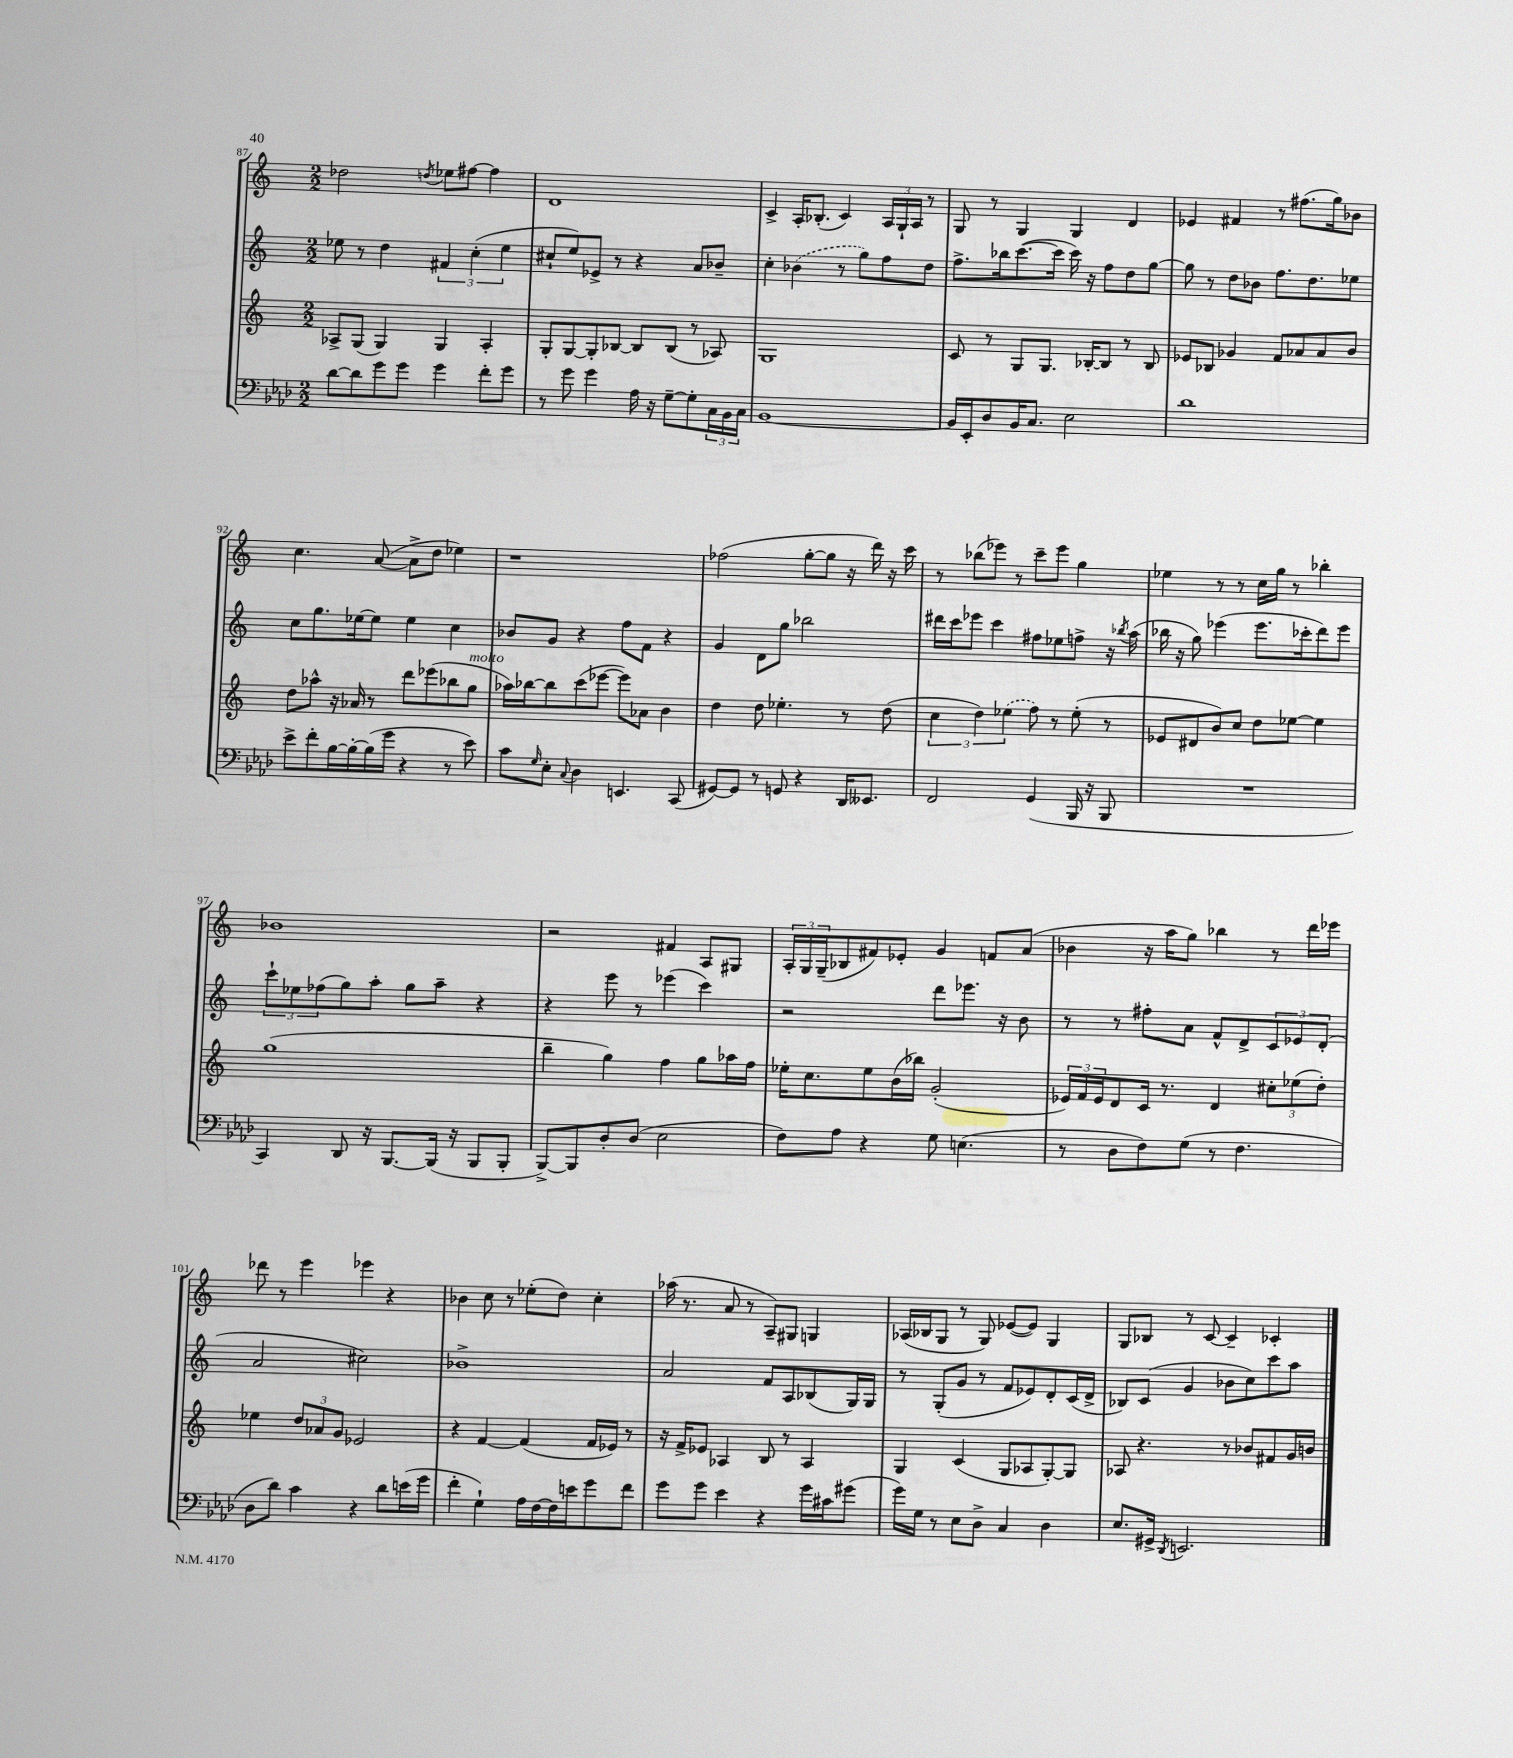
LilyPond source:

<<
\new StaffGroup <<
\new Staff = "s0" {
    \clef treble \key c \major \numericTimeSignature \time 2/2
    des''2 \acciaccatura { d''8 } ees''8 fis''8~ fis''4 |
    d'1 |
    c'4-> a16-. bes8.-.( c'4) \tuplet 3/2 { a16 g16-! a16 } r8 |
    g8 r8 g4 g4 d'4 |
    ees'4 fis'4 r8 fis''8.( g''16) bes'8 |
    c''4. a'8~( a'8-> d''8 ees''4) |
    r1 |
    fes''2( g''8~-. g''8 r16 d'''16) r16 c'''16 |
    r8 bes''8( ees'''8) r8 c'''8-- ees'''8 g''4 |
    ees''4 r8 r8 c''16 g''16 r8 bes''4-. |
    bes'1 |
    r2 fis'4 a8 gis8 |
    \tuplet 3/2 { a16-. g16 g16--( } bes8 fis'8) ees'8-. g'4 f'8 a'8( |
    bes'4 r16 a''16 g''8) bes''4 r8 d'''16 ees'''16 |
    des'''8 r8 e'''4 ees'''4 r4 |
    bes'4 c''8 r8 ees''8-.( d''8) c''4-. |
    aes''16( r8. a'8 r8 a8--) gis8 g4 |
    aes16( bes16 g8 r8 g8) ees'8~( ees'8) g4 |
    g8 bes8 r8 c'8~ c'4-- ces'4-. \bar "|." |
}
\new Staff = "s1" {
    \clef treble \key c \major \numericTimeSignature \time 2/2
    ees''8 r8 d''4 \tuplet 3/2 { fis'4 c''4-.( ees''4 } |
    cis''8-! e''8) ees'8-> r8 r4 a'8 bes'8-- |
    c''4-. \once \slurDashed bes'4( r8 g''8) f''8 d''8 |
    f''8.-> bes''16 c'''8.~( c'''16 c'''16) r16 f''8 d''8 g''8~ |
    g''8 r8 d''8 bes'8 f''8. d''8. ees''8 |
    c''8 g''8. ees''16~ ees''8 ees''4 c''4 |
    bes'8 g'8 r4 f''8 f'8 r4 |
    g'4 d'8 g''8 bes''2 |
    dis'''16 c'''16 ees'''8 c'''4 fis''8 ees''8 f''8-> r16 \acciaccatura { bes''8 } a''16( |
    bes''16 r16 g''8) ees'''4( ees'''8. ces'''16-. d'''8) ees'''8 |
    \tuplet 3/2 { c'''8-! ees''8 fes''8( } g''8) a''8-. g''8 a''8-- r4 |
    r4 e'''8 r8 ees'''4( c'''4) |
    r2 d'''8 ees'''8. r16 b'8 |
    r8 r8 fis''8-. a'8 f'8-^ d'8-> \tuplet 3/2 { c'8 ees'8 d'8-.( } |
    a'2 cis''2) |
    bes'1-> |
    a'2 f'8 a8 bes8( g16) g16 |
    r8 g8-.( g'8 r8 f'8 ees'8) d'8-. c'16( d'16-> |
    bes8) c'8( g'4 bes'8 c''8) c'''8 a''8 \bar "|." |
}
\new Staff = "s2" {
    \clef treble \key c \major \numericTimeSignature \time 2/2
    aes8-> g8( g4) g4 aes4-. |
    g8-. g8~ g8-. bes8~ bes8 bes8( r8 aes8) |
    g1 |
    c'8 r8 g8 g8. bes16~-. bes8 r8 bes8 |
    ees'8 bes8 ges'4 f'8 aes'8 aes'8 b'8 |
    d''8 aes''8-^ r16 aes'16 r8 d'''8 ees'''8( bes''8 g''8^\markup { \italic "molto" } |
    aes''16) bes''16~ bes''8 c'''8( ees'''8~ ees'''8) aes'8 b'4 |
    d''4 d''8 ees''4.-. r8 d''8( |
    \tuplet 3/2 { c''4 d''4) \once \slurDashed ees''4( } f''8) r8 ees''8-.( r8 |
    ees'8 dis'8 b'8) c''8 d''8 ees''8~ ees''4 |
    g''1( |
    b''4-- g''4) f''4 g''8 aes''16 f''16 |
    ees''16-. c''8. ees''8 b'16( bes''16) g'2-.( |
    \tuplet 3/2 { ees'16) f'16 ees'16 } d'8 c'16 r8. d'4 \tuplet 3/2 { cis''8-. ees''8( d''8-.) } |
    ees''4 \tuplet 3/2 { d''8 aes'8 g'8 } ees'2 |
    r4 f'4~ f'4( f'16 ees'16) r8 |
    r16 f'16-> ees'8 aes4 b8 r8 aes4 |
    g4 c'4( g8 aes8 g8~-.) g8 |
    aes8 r4. r8 bes'8 fis'8 g'16 b'16 \bar "|." |
}
\new Staff = "s3" {
    \clef bass \key aes \major \numericTimeSignature \time 2/2
    des'8~ des'8 g'8 g'8 g'4 f'8-. g'8 |
    r8 g'8 g'4 aes16 r16 g8~-- g8-. \tuplet 3/2 { c16 bes,16 c16 } |
    bes,1~ |
    bes,16 ees,16-. des8 bes,16 c8. ees2 |
    des'1 |
    ees'8-> f'8-. bes16~ bes16~-. bes16( g'16 r4 r8 ees'8) |
    c'8 \grace { g16 } ees8-. \appoggiatura { c8 } des4 e,4. c,8( |
    gis,8~) gis,8 r8 g,8 r4 des,16 eeses,8. |
    f,2 g,4( bes,,16 r16 bes,,8 |
    R1 |
    c,4) des,8 r16 bes,,8.~ bes,,16( r16 bes,,8 bes,,8-. |
    bes,,8~->) bes,,8 des8-. des8( ees2 |
    f8) aes8 r4 g8 e4.( |
    r8 des8 f8) g8( r8 f4. |
    des8 des'8) c'4 r4 des'8 e'16( g'16 |
    f'4-. g4-!) aes16 f16~ f16 e'16 g'8 f'8 |
    g'8 g'8 ees'4 r4 g'16 cis'16 gis'8( |
    g'16) g16 r8 ees8 des8-> c4 des4 |
    ees8. gis,16-> \acciaccatura { des,8 } e,2. \bar "|." |
}
>>
>>
\layout { \context { \Score currentBarNumber = #87 } }
